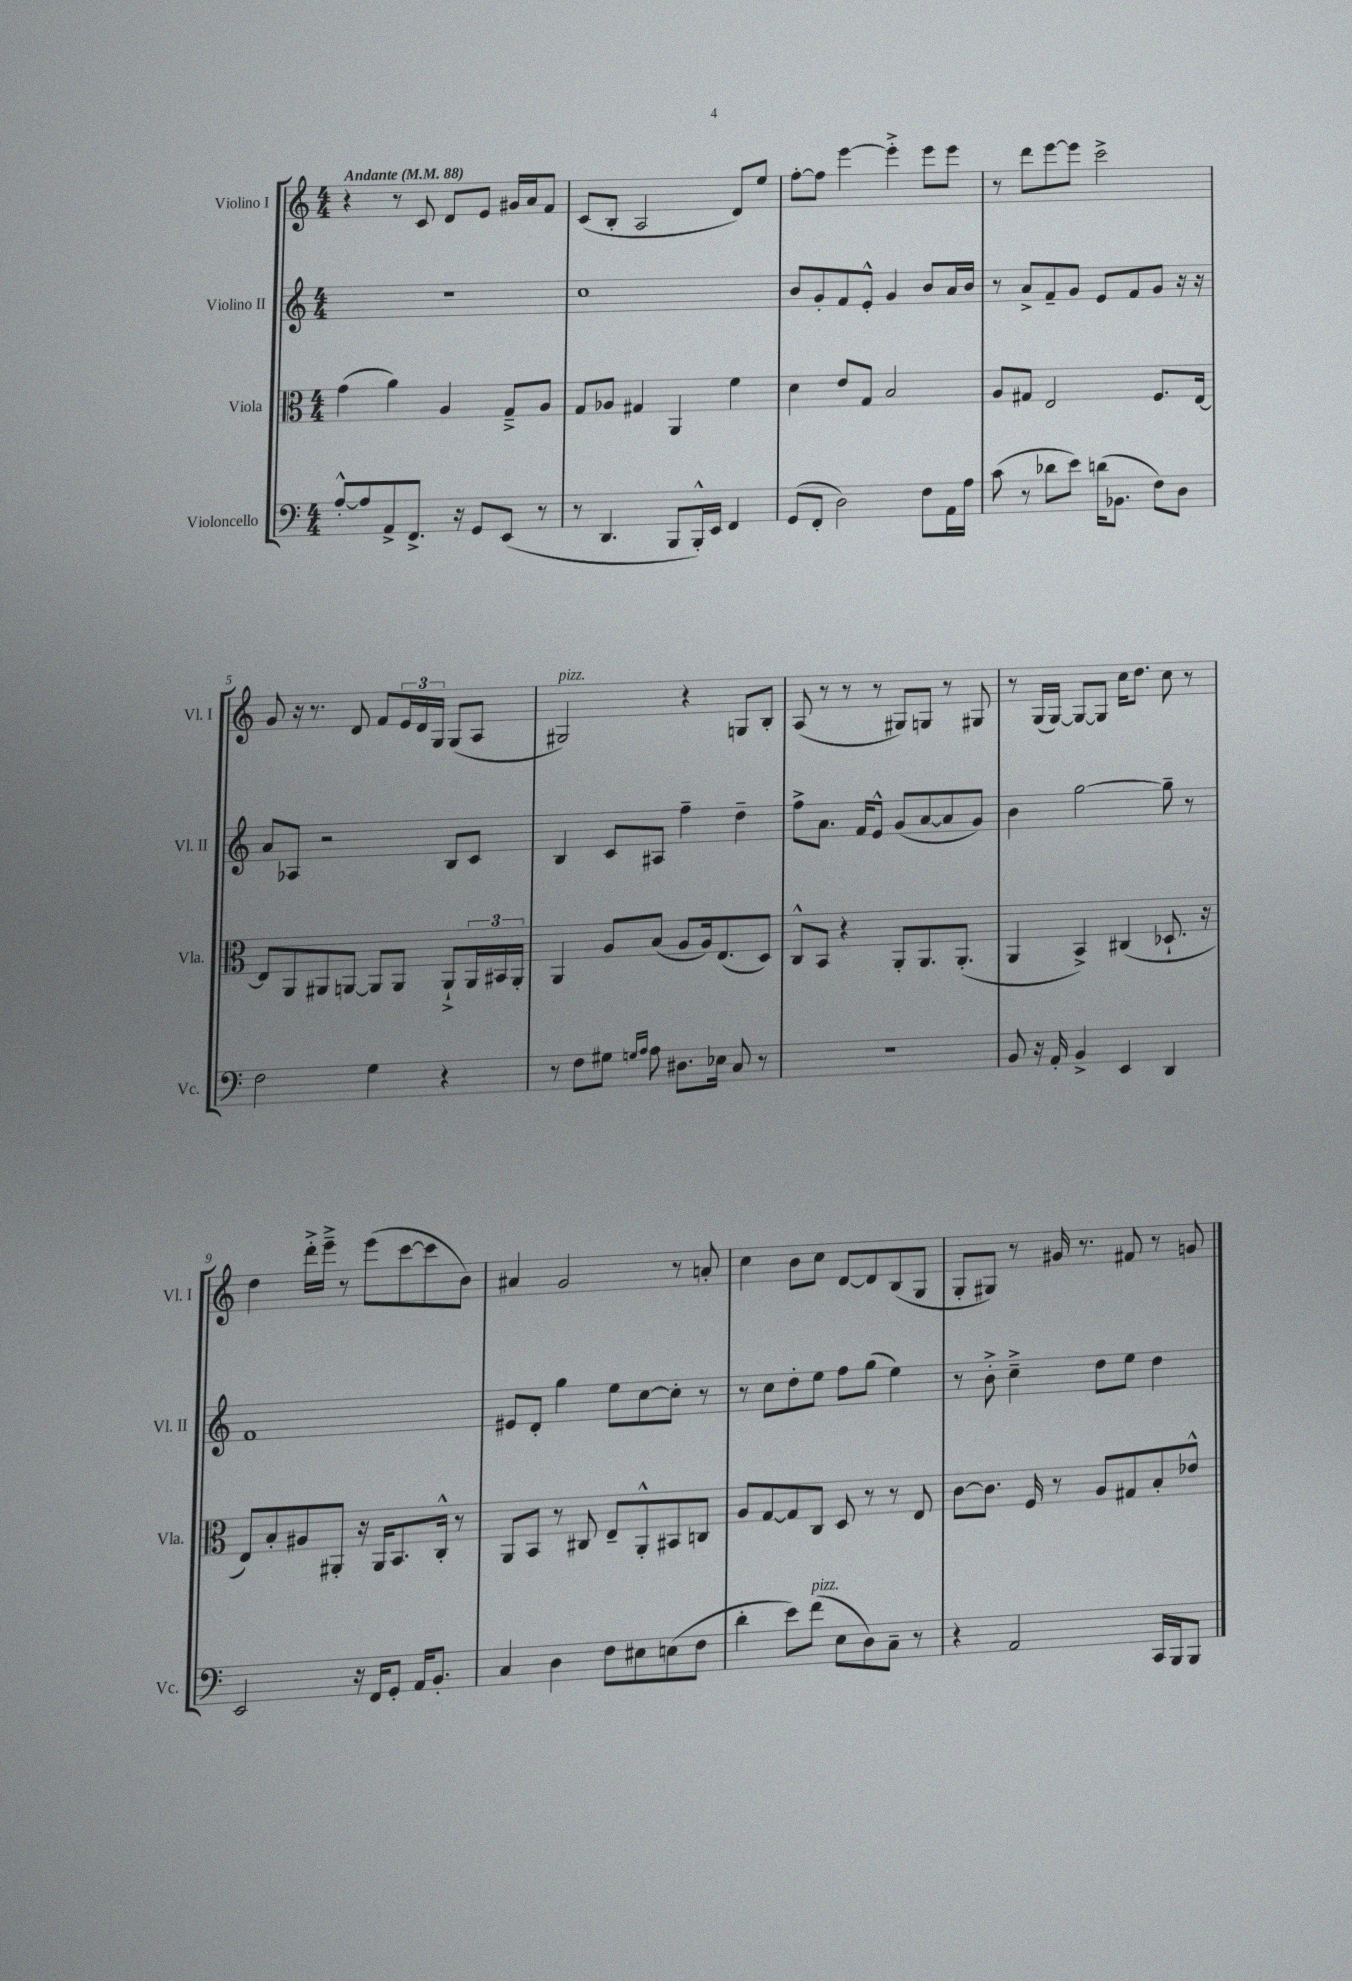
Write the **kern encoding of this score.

**kern	**kern	**kern	**kern
*staff4	*staff3	*staff2	*staff1
*clefF4	*clefC3	*clefG2	*clefG2
*k[]	*k[]	*k[]	*k[]
*M4/4	*M4/4	*M4/4	*M4/4
*MM88	*MM88	*MM88	*MM88
[8A'^^	(4g	1r	4r
8A]	.	.	.
8AA^	4a)	.	8r
8.FF^	.	.	8c
.	4A	.	8d
16r	.	.	.
8GG	.	.	8e
(8EE	8G~^	.	16g#
.	.	.	16a
8r	8A	.	8f
=	=	=	=
8r	8G	1cc	(8c
4.DD	8A-	.	8B'
.	4G#	.	2A
8BBB	4AA	.	.
16BBB'^^)	.	.	.
16EE	.	.	.
4FF	4f	.	8d)
.	.	.	8ee
=	=	=	=
(8GG	4d	8b	[8ff'
8FF'	.	8g'	8ff]
2D)	8e	8f	[4eee
.	8G	8e'^^	.
.	2B	4g	4eee'^]
8F	.	8b	8eee
16AA	.	16a	8eee
16A	.	16b	.
=	=	=	=
(8c	8A	8r	8r
8r	8G#	8a^	8ddd
8d-	2E	8f~	[8eee
8e)	.	8g	8eee]
(16d	.	8e	2ccc^
8.BB-	.	.	.
.	.	8f	.
8F)	8.F	8g	.
8D	.	16r	.
.	[16E	16r	.
=	=	=	=
2F	8E]	8a	8g
.	8AA	8A-	16r
.	.	.	8.r
.	8AA#	2r	.
.	[8AA	.	8d
4G	8AA]	.	8f
.	8AA	.	24e
.	.	.	24d
.	.	.	24G
4r	8AA`^	8B	(8G
.	24AA	8c	8A
.	24BB#	.	.
.	24AA'	.	.
=	=	=	=
8r	4AA	4B	2G#)
8F	.	.	.
8G#	8A	8c	.
16qqG	.	.	.
16qqA	.	.	.
8A	(8B	8A#	.
8.D#	8A	4ff~	4r
.	16A)	.	.
16E-	(8.E	.	.
8C	.	4dd~	8G
8r	8D)	.	8B'
=	=	=	=
1r	8C^^	8ff^	(8A
.	8BB	8.a	8r
.	4r	.	8r
.	.	16f	.
.	.	8e^^	8r
.	8AA'	(8g	8G#)
.	8.AA	[8a	8G
.	.	8a]	8r
.	(8.AA'	.	.
.	.	8g)	8G#
=	=	=	=
8BB	4AA	4b	8r
16r	.	.	(16G
16AA'	.	.	[16G)
4BB^	4BB^)	[2gg	8G_
.	.	.	8G]
4EE	(4C#	.	16cc
.	.	.	8.dd
4DD	8.D-`	8gg~]	8cc
.	.	8r	8r
.	16r	.	.
=	=	=	=
2EE	8E)	1f	4dd
.	8B'	.	.
.	8A#	.	16ddd'^
.	.	.	16eee~^
.	8AA#'	.	8r
16r	16r	.	(8eee
16FF	16AA#	.	.
8GG'	8.BB	.	[8ccc
16AA	.	.	8ccc]
8.BB'	16C'^^	.	.
.	8r	.	8b)
=	=	=	=
4C	8AA	8e#	4a#
.	8BB	8d'	.
4D	8r	4gg	2g
.	8C#	.	.
8F	8E~	8ee	.
8E#	8AA'^^	[8cc	.
(8E	8BB#	8cc']	8r
8F	8C	8r	8a'
=	=	=	=
4d'	8A	8r	4cc
.	[8G	8cc	.
8e)	8G]	8dd'	8b
(8f	8C	8ee	8cc
8E	8D	8ff	[8d
8D)	8r	(8gg	8d]
8C~	8r	4ee)	(8B
8r	8E	.	8G
=	=	=	=
4r	[8c	8r	8G'
.	8.c]	8b'^	8G#)
2AA	.	4cc~^	8r
.	16F	.	.
.	8r	.	16g#
.	.	.	8.r
.	8A	8dd	.
.	8G#	8ee	8f#
16CC	8B'	4dd	8r
16BBB	.	.	.
8BBB	8e-^^	.	8g
==	==	==	==
*-	*-	*-	*-
